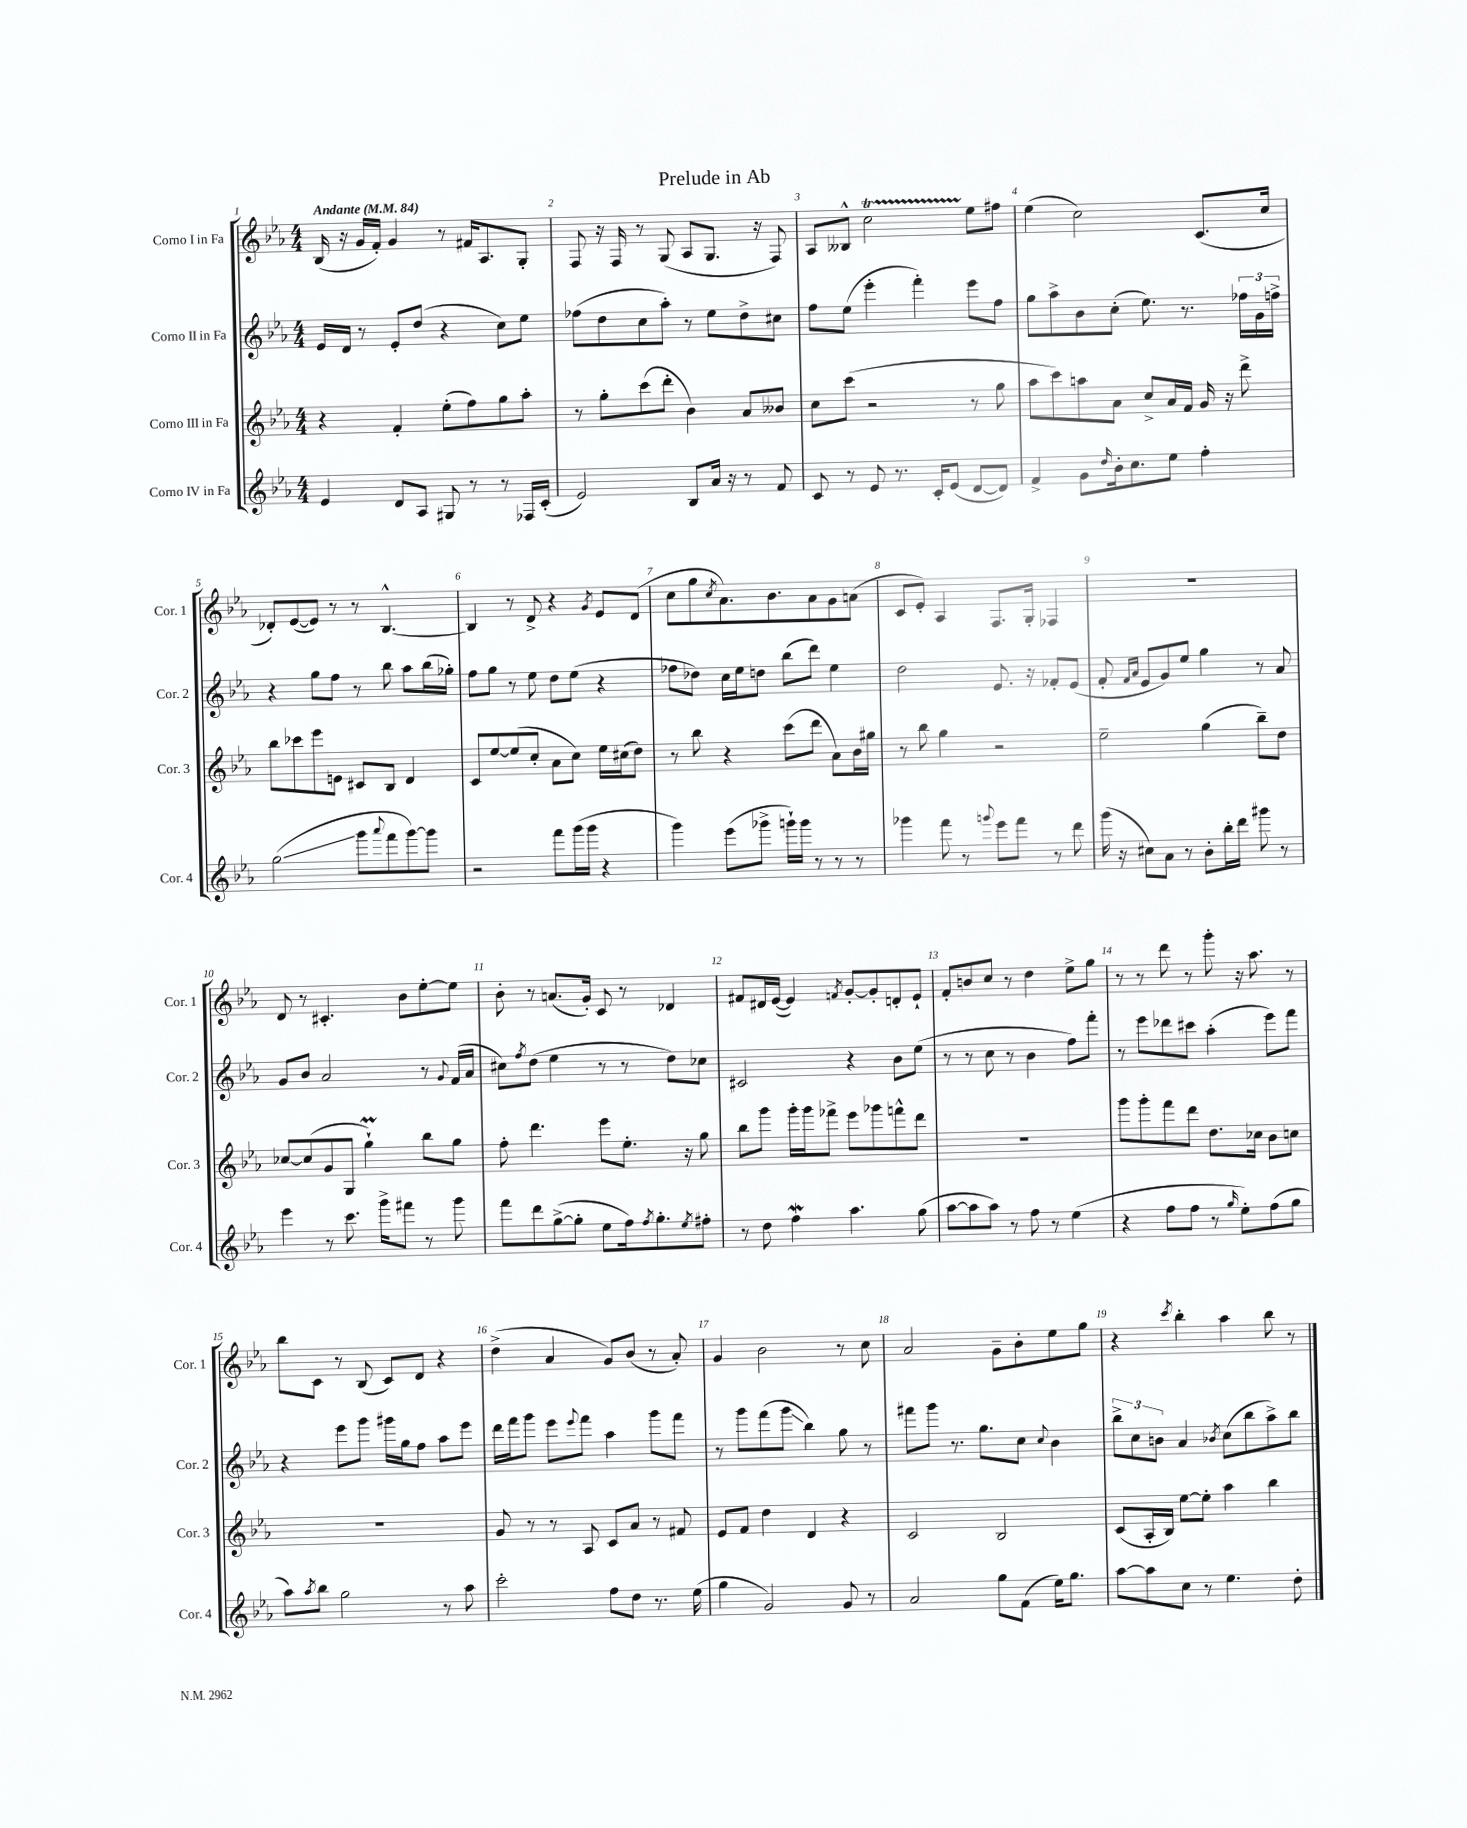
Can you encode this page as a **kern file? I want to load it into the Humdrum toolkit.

**kern	**kern	**kern	**kern
*staff4	*staff3	*staff2	*staff1
*clefG2	*clefG2	*clefG2	*clefG2
*k[b-e-a-]	*k[b-e-a-]	*k[b-e-a-]	*k[b-e-a-]
*M4/4	*M4/4	*M4/4	*M4/4
*MM84	*MM84	*MM84	*MM84
4e-	4r	16e-	(16B-
.	.	16d	16r
.	.	8r	16g
.	.	.	16f')
8d	4f'	8e-'	4g
8A-	.	(8dd	.
8G#	(8ee-'	4r	8r
8r	8ff)	.	16f#
.	.	.	8.A-
8r	8gg	8cc)	.
16F-	8aa-'	8ee-	8G'
(16c'	.	.	.
=	=	=	=
2e-)	8r	(8ff-	8F
.	8gg'	8dd	16r
.	.	.	16F
.	(8ccc	8cc	8r
.	8ddd'	8aa-')	(8G
8B-	4b-)	8r	8A-
16a-	.	8ee-	8.G
16r	.	.	.
8r	8a-	8dd^	.
.	.	.	16r
8f	8b--	8cc#	8F)
=	=	=	=
8c	8cc	8ff	8A-
8r	(8ccc	(8ee-	8B--^^
8e-	2r	4eee-'	2cc
8.r	.	.	.
.	.	4fff')	.
16c'	.	.	.
(8e-	.	.	.
[8d	8r	8eee-	8ee-
8d])	8gg	8ff	8ff#
=	=	=	=
4f^	8aa-	8gg	(4ee-
.	8ccc)	8aa-^	.
8g	8aa	8b-	2cc)
16qqdd	.	.	.
16b-'	8a-	(8cc'	.
8.cc	.	.	.
.	8cc^	8.ee-)	.
8ee-	16a-	.	.
.	16f	8.r	.
4ff'	16g	.	(8.c
.	16r	.	.
.	8ddd^	24ff-	.
.	.	24g	.
.	.	.	16cc
.	.	24ff^	.
=	=	=	=
(2gg	8bb-	4r	8d-')
.	8ccc-	.	([8e-
.	8eee-	8gg	8e-])
.	8e	8ff	8r
8ggg	8c#	8r	8r
8qqaaa-	.	.	.
8fff	8B-	8bb-	[4.B-^^
[8ggg)	4d	8aa-	.
8ggg]	.	(16bb-	.
.	.	16gg-')	.
=	=	=	=
2r	8c	8ff	4B-]
.	[8ee-	8gg	.
.	(8ee-]	8r	8r
.	8cc'	8ee-	8d^
8fff	8a-	8dd	4r
(16ggg	8cc)	(8ee-	.
16ggg	.	.	.
.	.	.	8qg
4r	16ee-	4r	8e-
.	(16cc#	.	.
.	8dd)	.	(8d
=	=	=	=
4ggg)	8r	8ff-	8cc
.	8bb-	8dd-)	8gg
.	.	.	8qcc
(8eee-	4r	16cc	8.a-)
.	.	16ee-	.
8ggg-^	.	8dd	.
.	.	.	8.b-
16ggg`)	(8ccc	(8bb-	.
16ggg	.	.	.
8r	8ddd	8ddd)	8a-
8r	8a-)	4ee-	8g
8r	16b-	.	(8a
.	16gg#	.	.
=	=	=	=
4ggg-	8r	2dd	8c
.	8bb-	.	8e-')
8fff	4gg	.	4A-
8r	.	.	.
8qqggg	.	.	.
8eee-	2r	8.e-	8.F
8fff	.	.	.
.	.	16r	16G'
8r	.	8f-'	4F-
8ddd	.	(8e-	.
=	=	=	=
(16ggg	2ee-~	8f'	1r
16r	.	.	.
.	.	16qqf	.
.	.	16qqa-	.
8cc#)	.	8e-	.
8a-	.	8g)	.
8r	.	8ee-	.
8b-'	(4gg	4gg	.
16bb-'	.	.	.
16ddd	.	.	.
8ggg#	8bb-~)	8r	.
8r	8dd	8a-	.
=	=	=	=
4eee-	[8cc-	8g	8d
.	(8cc-]	8b-	8r
8r	8g	2a-	4.c#'
8.ccc	8G	.	.
.	4gg`)	.	.
16ggg^	.	.	.
8fff#	.	.	8b-
8r	8bb-	8r	[8ee-'
.	.	8qqg	.
8ggg	8gg	(16f	8ee-]
.	.	16a-	.
=	=	=	=
8fff	8ff'	8cc#)	8b-'
.	.	8qff	.
8ddd	4.ddd	(8dd	8r
([8gg^	.	4ee-	(8.a
8gg']	.	.	.
.	.	.	16g')
8ee-	8eee-	8r	8c
16ff)	8.ee-'	8r	8r
8qff	.	.	.
8.gg'	.	.	.
.	.	8dd)	4d-
.	16r	.	.
8qee-	.	.	.
8ff#'	8gg	8cc-	.
=	=	=	=
8r	8bb-	2c#	8f#
8dd	8ggg	.	16d#
.	.	.	([16e-
4ff	16ggg'	.	4e-])
.	16ggg	.	.
.	8fff-^	.	.
.	.	.	8qf
4.aa-	8eee-	4r	[8g'
.	8ggg-	.	8g']
.	8fff^^	8b-	8d'
(8gg	8ddd	(8ee-	8e-`
=	=	=	=
[8aa-	1r	8r	8f'
8aa-]	.	8r	8b
8aa-)	.	8cc	8cc
8r	.	8r	8r
8ff	.	4b-	4dd
8r	.	.	.
(4ee-	.	8ff)	8ee-^
.	.	8fff'	8gg
=	=	=	=
4r	8ggg	8r	8r
.	8ggg'	8eee-	8r
8ff	8fff	8ddd-	8ddd
8ff	8ddd	8ccc#	8r
8r	8.dd	(4aa-'	8ggg'
16qqgg	.	.	.
8ee-')	.	.	16r
.	16cc-	.	8.aa-
(8ff	8b-	8eee-)	.
8gg	8cc	8fff	8r
=	=	=	=
8aa-)	1r	4r	8bb-
8qaa-	.	.	.
8bb-	.	.	8c
2gg	.	8eee-	8r
.	.	8ggg	(8B-
.	.	16ggg#	8c)
.	.	16gg	.
.	.	8ff	8d
8r	.	8aa-	4r
8aa-	.	8eee-	.
=	=	=	=
2ccc'	8g	16ddd	(4dd^
.	.	16fff	.
.	8r	8ggg	.
.	8r	8eee-	4a-
.	.	8qqeee-	.
.	8A-	8fff	.
8ff	8c	4aa-	8g)
8dd	8a-	.	(8b-
8.r	8r	8ggg	8r
.	8f#	8fff	8a-')
(16ee-	.	.	.
=	=	=	=
4gg	8e-	8r	4g
.	8f	8ggg	.
2g)	4dd	(8fff	2b-
.	.	8ggg	.
.	4d	4bb-)	.
8g	4r	8gg	8r
8r	.	8r	8cc
=	=	=	=
2a-	2c	8fff#	2a-
.	.	8ggg	.
.	.	8.r	.
.	.	8.gg	.
8gg	2B-	.	8g~
(8f	.	8cc	8b-'
.	.	8qqcc	.
16ee-)	.	4b-	8ee-
8.gg	.	.	.
.	.	.	8gg
=	=	=	=
[8aa-	(8c	12bb-^	4r
.	.	12cc	.
8aa-]	16A-'	.	.
.	.	12b	.
.	16B-)	.	.
.	.	.	8qccc
8cc	[8ee-	4a-	4bb-'
8r	8ee-']	.	.
.	.	8qb-	.
4.ee-	4aa-	(8cc	4aa-
.	.	8bb-	.
.	4bb-	8aa-^)	8bb-
8dd'	.	8bb-	8r
==	==	==	==
*-	*-	*-	*-
